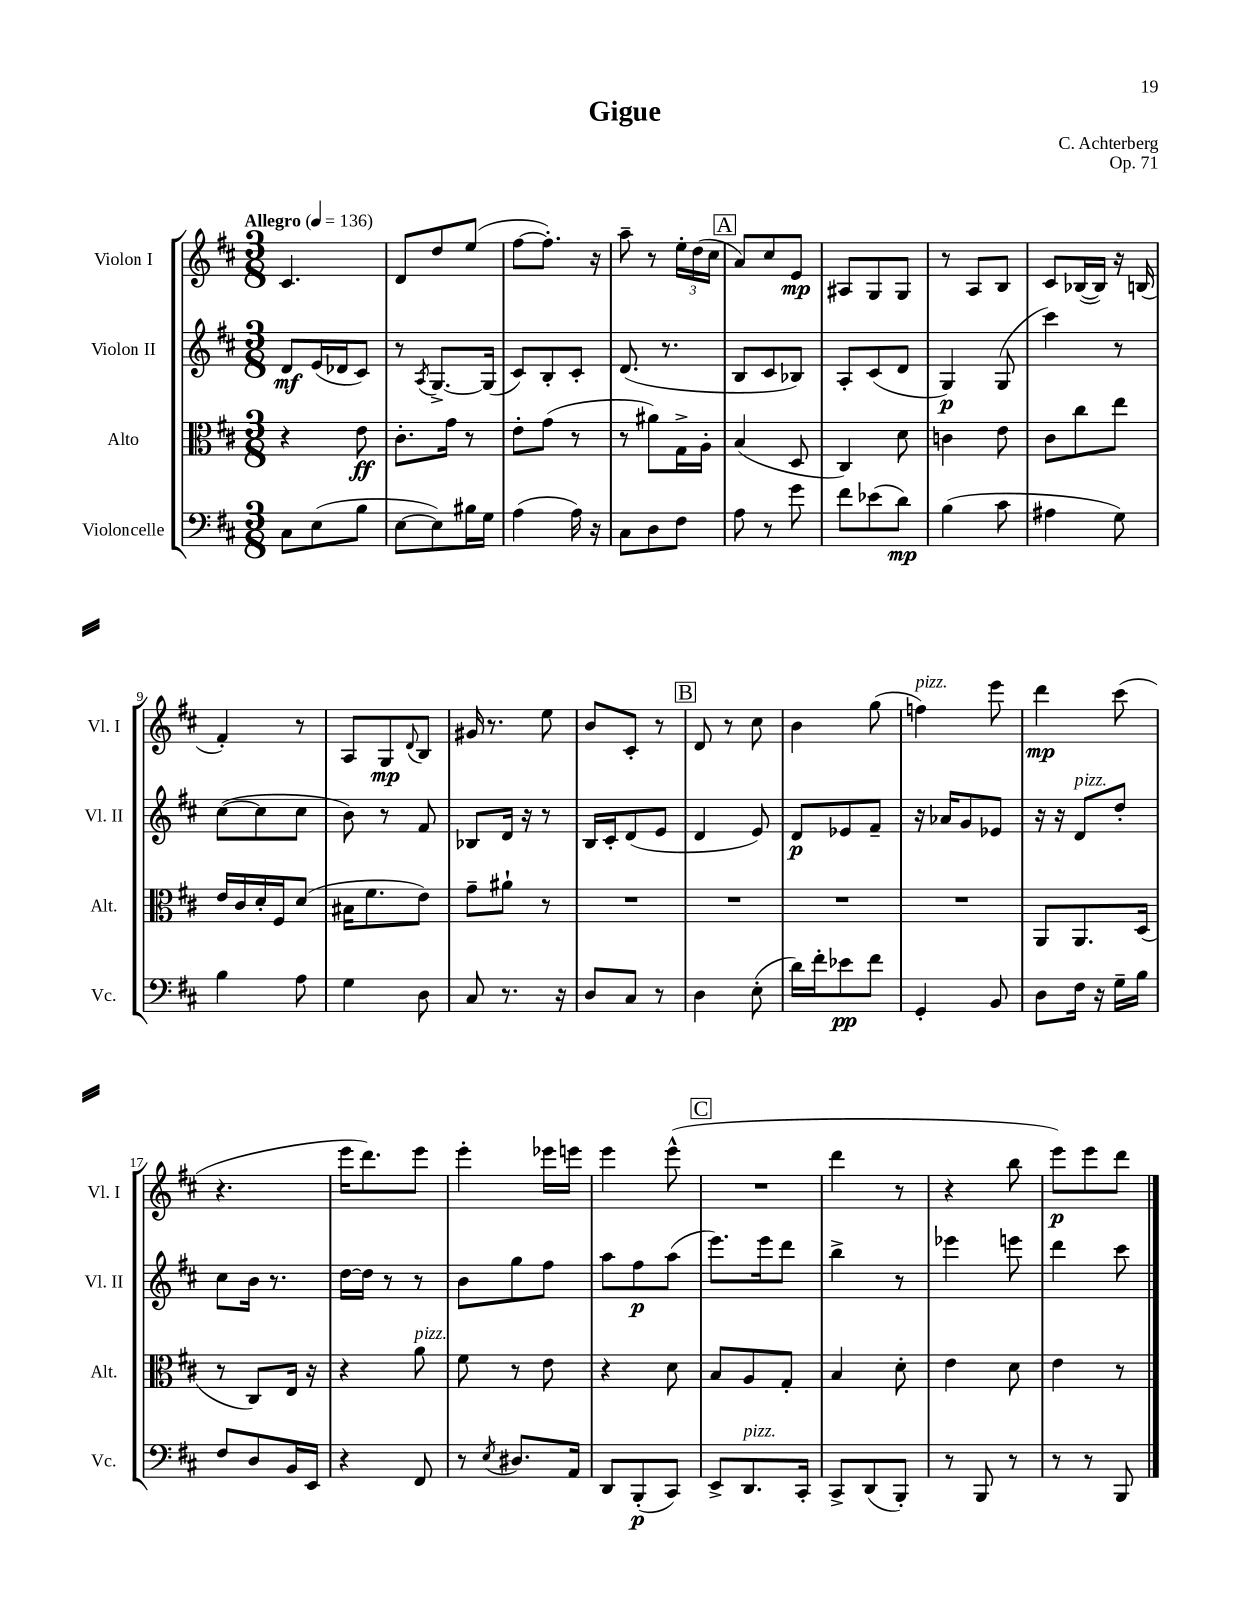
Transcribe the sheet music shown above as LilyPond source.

\header { title = "Gigue" composer = "C. Achterberg" opus = "Op. 71" }
<<
\new StaffGroup <<
\new Staff = "s0" \with { instrumentName = "Violon I" shortInstrumentName = "Vl. I" } {
    \clef treble \key d \major \numericTimeSignature \time 3/8 \tempo "Allegro" 4 = 136
    cis'4. |
    d'8 d''8 e''8( |
    fis''8~ fis''8.-.) r16 |
    a''8-- r8 \tuplet 3/2 { e''16-. d''16( cis''16 } |
    \mark \markup { \box "A" } a'8) cis''8 e'8\mp |
    ais8 g8 g8 |
    r8 a8 b8 |
    cis'8 bes16~( bes16) r16 b16( |
    fis'4-.) r8 |
    a8 g8\mp \appoggiatura { d'8 } b8 |
    gis'16 r8. e''8 |
    b'8 cis'8-. r8 |
    \mark \markup { \box "B" } d'8 r8 cis''8 |
    b'4 g''8( |
    f''4^\markup { \italic "pizz." }) e'''8 |
    d'''4\mp cis'''8( |
    r4. |
    e'''16 d'''8.) e'''8 |
    e'''4-. ees'''16 e'''16 |
    e'''4 e'''8-^( |
    \mark \markup { \box "C" } R4. |
    d'''4 r8 |
    r4 b''8 |
    e'''8\p) e'''8 d'''8 \bar "|." |
}
\new Staff = "s1" \with { instrumentName = "Violon II" shortInstrumentName = "Vl. II" } {
    \clef treble \key d \major \numericTimeSignature \time 3/8
    d'8\mf e'16( des'16 cis'8) |
    r8 \acciaccatura { a8 } g8.~-> g16( |
    cis'8) b8-. cis'8-. |
    d'8.( r8. |
    \mark \markup { \box "A" } b8 cis'8 bes8) |
    a8-. cis'8( d'8 |
    g4\p) g8( |
    cis'''4) r8 |
    cis''8~( cis''8 cis''8 |
    b'8) r8 fis'8 |
    bes8 d'16 r16 r8 |
    b16 cis'16-. d'8( e'8 |
    \mark \markup { \box "B" } d'4 e'8) |
    d'8\p ees'8 fis'8-- |
    r16 aes'16 g'8 ees'8 |
    r16 r16 d'8^\markup { \italic "pizz." } d''8-. |
    cis''8 b'16 r8. |
    d''16~ d''16 r8 r8 |
    b'8 g''8 fis''8 |
    a''8 fis''8\p a''8( |
    \mark \markup { \box "C" } e'''8.) e'''16 d'''8 |
    b''4-> r8 |
    ees'''4 e'''8 |
    d'''4 cis'''8 \bar "|." |
}
\new Staff = "s2" \with { instrumentName = "Alto" shortInstrumentName = "Alt." } {
    \clef alto \key d \major \numericTimeSignature \time 3/8
    r4 e'8\ff |
    cis'8.-. g'16 r8 |
    e'8-. g'8( r8 |
    r8 ais'8) g16-> a16-. |
    \mark \markup { \box "A" } b4( d8 |
    cis4) d'8 |
    c'4 e'8 |
    cis'8 cis''8 e''8 |
    e'16 cis'16 d'16-. fis16 d'8( |
    bis16 fis'8. e'8) |
    g'8-- ais'8-! r8 |
    R4. |
    \mark \markup { \box "B" } R4. |
    R4. |
    R4. |
    a,8 a,8. d16( |
    r8 cis8) e16 r16 |
    r4 a'8^\markup { \italic "pizz." } |
    fis'8 r8 e'8 |
    r4 d'8 |
    \mark \markup { \box "C" } b8 a8 g8-. |
    b4 d'8-. |
    e'4 d'8 |
    e'4 r8 \bar "|." |
}
\new Staff = "s3" \with { instrumentName = "Violoncelle" shortInstrumentName = "Vc." } {
    \clef bass \key d \major \numericTimeSignature \time 3/8
    cis8 e8( b8 |
    e8~ e8) bis16 g16 |
    a4( a16) r16 |
    cis8 d8 fis8 |
    \mark \markup { \box "A" } a8 r8 g'8 |
    fis'8 ees'8( d'8\mp) |
    b4( cis'8 |
    ais4 g8) |
    b4 a8 |
    g4 d8 |
    cis8 r8. r16 |
    d8 cis8 r8 |
    \mark \markup { \box "B" } d4 e8-.( |
    d'16) fis'16-. ees'8\pp fis'8 |
    g,4-. b,8 |
    d8 fis16 r16 g16-- b16 |
    fis8 d8 b,16 e,16 |
    r4 fis,8 |
    r8 \acciaccatura { e8 } dis8. a,16 |
    d,8 b,,8-.\p( cis,8) |
    \mark \markup { \box "C" } e,8-> d,8.^\markup { \italic "pizz." } cis,16-. |
    cis,8-> d,8( b,,8-.) |
    r8 b,,8 r8 |
    r8 r8 b,,8 \bar "|." |
}
>>
>>
